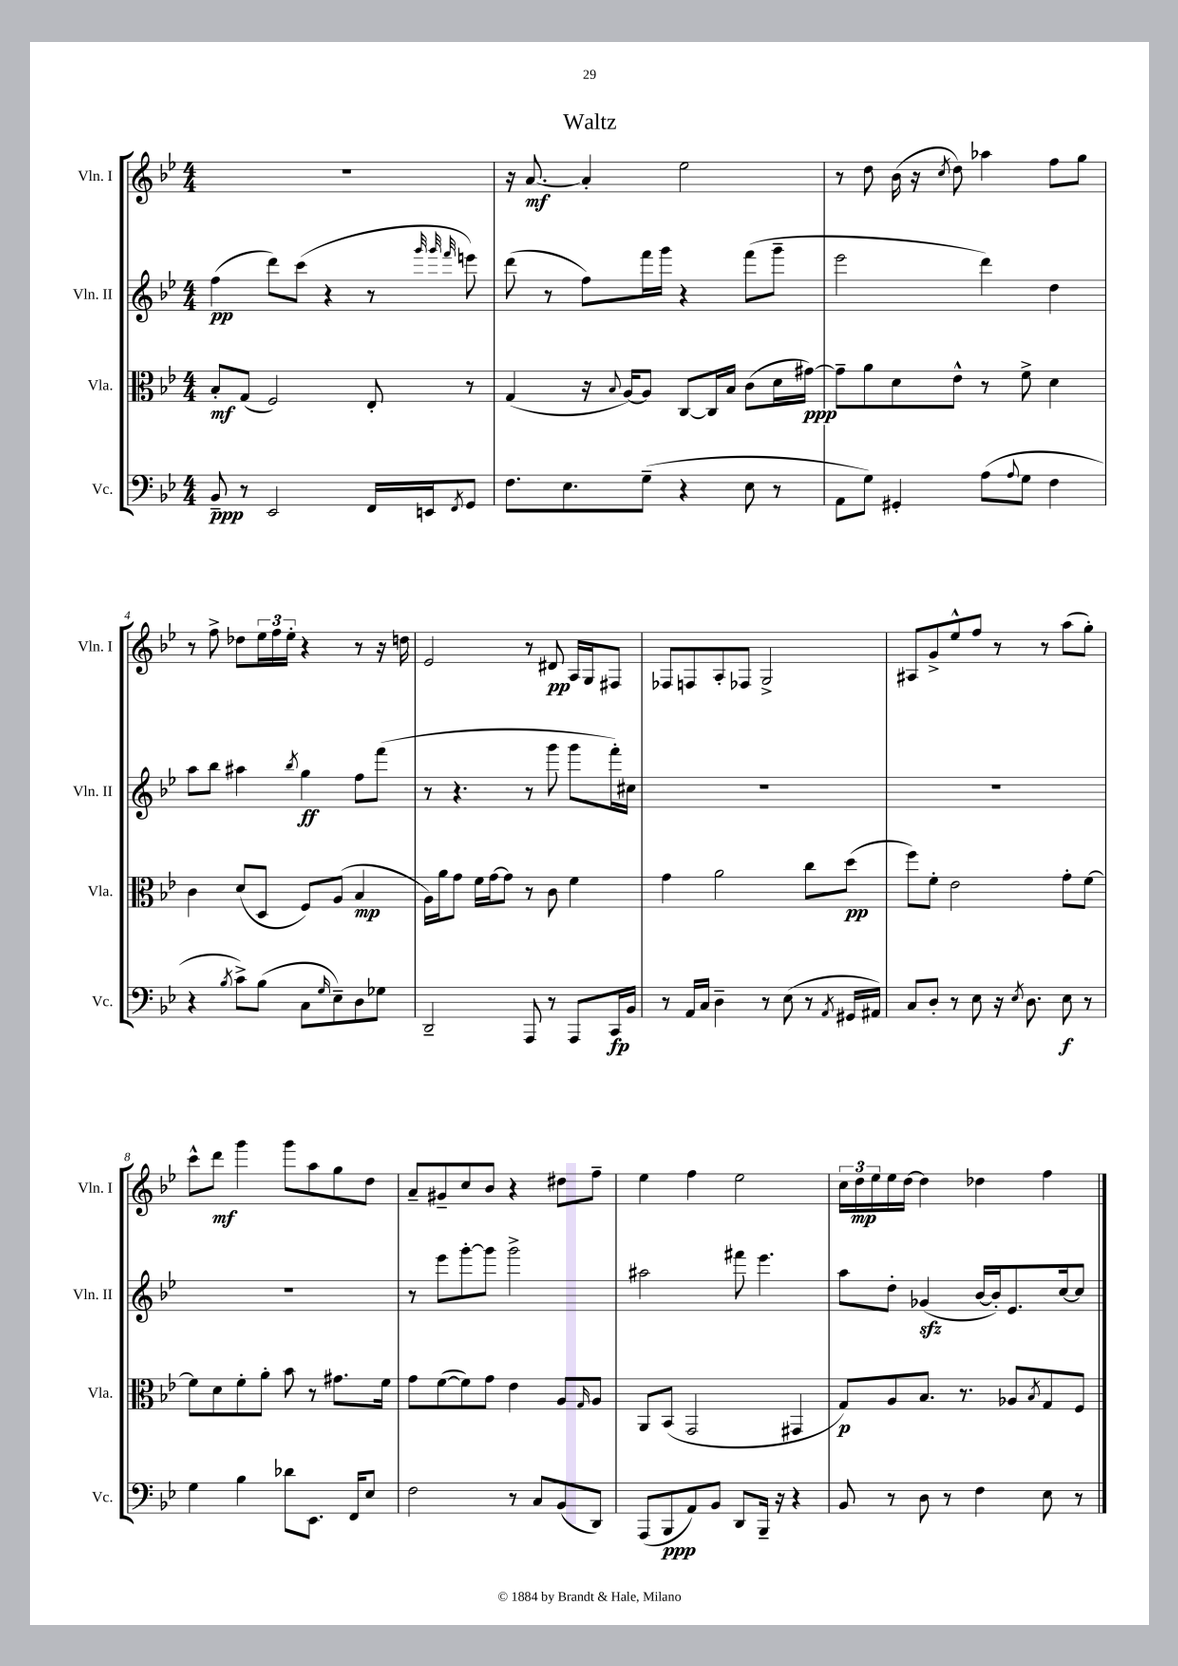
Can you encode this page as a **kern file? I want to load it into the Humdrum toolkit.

**kern	**dynam	**kern	**dynam	**kern	**dynam	**kern	**dynam
*part4	*part4	*part3	*part3	*part2	*part2	*part1	*part1
*staff4	*staff4	*staff3	*staff3	*staff2	*staff2	*staff1	*staff1
*I"Vc.	*	*I"Vla.	*	*I"Vln. II	*	*I"Vln. I	*
*I'Vc.	*	*I'Vla.	*	*I'Vln. II	*	*I'Vln. I	*
*clefF4	*	*clefC3	*	*clefG2	*	*clefG2	*
*k[b-e-]	*	*k[b-e-]	*	*k[b-e-]	*	*k[b-e-]	*
*M4/4	*	*M4/4	*	*M4/4	*	*M4/4	*
=1	=1	=1	=1	=1	=1	=1	=1
8BB-~/	ppp	8B-'/L	mf	(4ff\	pp	1r	.
8r	.	(8G/J	.	.	.	.	.
2EE-/	.	2F/)	.	8ddd\L)	.	.	.
.	.	.	.	(8ccc\J	.	.	.
.	.	.	.	4r	.	.	.
16FF/LL	.	8E-'/	.	8r	.	.	.
16EEn/J	.	.	.	.	.	.	.
.	.	.	.	32qqggg/	.	.	.
.	.	.	.	32qqggg/	.	.	.
8qFF/	.	.	.	32qqfff/	.	.	.
8GG/J	.	8r	.	8eeen\)	.	.	.
=2	=2	=2	=2	=2	=2	=2	=2
8.F\L	.	(4G/	.	(8ddd\	.	16r	.
.	.	.	.	.	.	[8.a/	mf
.	.	.	.	8r	.	.	.
8.E-\	.	.	.	.	.	.	.
.	.	16r	.	8ff\L)	.	4a'/]	.
.	.	8qqB-/	.	.	.	.	.
.	.	[16A/KL)	.	.	.	.	.
(8G~\J	.	8A/J]	.	16fff\L	.	.	.
.	.	.	.	16ggg\JJ	.	.	.
4r	.	[8C/L	.	4r	.	2ee-\	.
.	.	16C/L]	.	.	.	.	.
.	.	16B-/JJ	.	.	.	.	.
8E-\	.	(8c\L	.	(8fff\L	.	.	.
8r	.	16d\L	.	8ggg~\J	.	.	.
.	.	[16g#X\JJ)	ppp	.	.	.	.
=3	=3	=3	=3	=3	=3	=3	=3
8AA\L	.	8g#~\L]	.	2eee-\	.	8r	.
8G\J)	.	8a\	.	.	.	8dd\	.
4GG#X'/	.	8d\	.	.	.	(16b-\	.
.	.	.	.	.	.	16r	.
.	.	.	.	.	.	8qcc/	.
.	.	8e-^^\J	.	.	.	8dd\)	.
(8A\L	.	8r	.	4ddd\)	.	4aa-X\	.
8qqA/	.	.	.	.	.	.	.
8G\J	.	8f^\	.	.	.	.	.
4F\	.	4d\	.	4dd\	.	8ff\L	.
.	.	.	.	.	.	8gg\J	.
!!LO:LB:g=z
=4	=4	=4	=4	=4	=4	=4	=4
4r	.	4c\	.	8aa\L	.	8r	.
.	.	.	.	8bb-\J	.	8ff^\	.
8qB-/	.	.	.	.	.	.	.
8c^\L)	.	(8d/L	.	4aa#X\	.	8dd-X\L	.
(8B-\J	.	8D/J	.	.	.	24ee-\L	.
.	.	.	.	.	.	24ff\	.
.	.	.	.	.	.	24ee-'\JJ	.
.	.	.	.	8qbb-/	.	.	.
8C\L	.	8F/L)	.	4gg\	ff	4r	.
16qqG/	.	.	.	.	.	.	.
8E-~\)	.	(8A/J	.	.	.	.	.
8D\	.	4B-/	mp	8ff\L	.	8r	.
8G-X\J	.	.	.	(8fff\J	.	16r	.
.	.	.	.	.	.	16ddn\	.
=5	=5	=5	=5	=5	=5	=5	=5
2DD~/	.	16A\LL)	.	8r	.	2e-/	.
.	.	16a\J	.	.	.	.	.
.	.	8g\J	.	4.r	.	.	.
.	.	16f\LL	.	.	.	.	.
.	.	[16g\J	.	.	.	.	.
.	.	8g\J]	.	.	.	.	.
8AAA/	.	8r	.	8r	.	8r	.
8r	.	8c\	.	8ggg\	.	8d#X/	pp
8AAA/L	.	4f\	.	8ggg\L	.	16A/LL	.
.	.	.	.	.	.	16G/J	.
16CC/L	fp	.	.	16fff'\L)	.	8F#X/J	.
16BB-/JJ	.	.	.	16cc#X\JJ	.	.	.
=6	=6	=6	=6	=6	=6	=6	=6
8r	.	4g\	.	1r	.	8F-X/L	.
16AA/LL	.	.	.	.	.	8Fn/	.
16C/JJ	.	.	.	.	.	.	.
4D~\	.	2a\	.	.	.	8A'/	.
.	.	.	.	.	.	8F-X/J	.
8r	.	.	.	.	.	2G^/	.
(8E-\	.	.	.	.	.	.	.
8r	.	8cc\L	.	.	.	.	.
8qAA/	.	.	.	.	.	.	.
16GG#X/LL	.	(8dd\J	pp	.	.	.	.
16AA#X/JJ)	.	.	.	.	.	.	.
=7	=7	=7	=7	=7	=7	=7	=7
8C/L	.	8ff\L)	.	1r	.	8A#X/L	.
8D'/J	.	8f'\J	.	.	.	8g^/	.
8r	.	2e-\	.	.	.	8ee-^^/	.
8E-\	.	.	.	.	.	8ff/J	.
16r	.	.	.	.	.	8r	.
8qE-/	.	.	.	.	.	.	.
8.D\	.	.	.	.	.	.	.
.	.	.	.	.	.	8r	.
8E-\	f	8g'\L	.	.	.	(8aa\L	.
8r	.	[8f\J	.	.	.	8gg'\J)	.
!!LO:LB:g=z
=8	=8	=8	=8	=8	=8	=8	=8
4G\	.	8f\L]	.	1r	.	8ccc^^\L	.
.	.	8d\	.	.	.	8ddd\J	mf
4B-\	.	8f'\	.	.	.	4ggg\	.
.	.	8a'\J	.	.	.	.	.
8d-X\L	.	8b-\	.	.	.	8ggg\L	.
8.EE-\J	.	8r	.	.	.	8aa\	.
.	.	8.g#X\L	.	.	.	8gg\	.
16FF/KL	.	.	.	.	.	.	.
8E-/J	.	.	.	.	.	8dd\J	.
.	.	16f\Jk	.	.	.	.	.
=9	=9	=9	=9	=9	=9	=9	=9
2F\	.	8g\L	.	8r	.	8a~/L	.
.	.	([8f\	.	8eee-\L	.	8g#X~/	.
.	.	8f\])	.	[8ggg'\	.	8cc/	.
.	.	8g\J	.	8ggg\J]	.	8b-/J	.
8r	.	4e-\	.	2ggg^\	.	4r	.
8C/L	.	.	.	.	.	.	.
(8BB-/	.	8A/L	.	.	.	8dd#X\L	.
.	.	16qqG/	.	.	.	.	.
8DD/J)	.	8A/J	.	.	.	8ff~\J	.
=10	=10	=10	=10	=10	=10	=10	=10
(8AAA/L	.	8AA/L	.	2aa#X\	.	4ee-\	.
8BBB-/	ppp	(8BB-/J	.	.	.	.	.
8AA/)	.	2GG/	.	.	.	4ff\	.
8BB-/J	.	.	.	.	.	.	.
8DD/L	.	.	.	8fff#X\	.	2ee-\	.
16BBB-~/Jk	.	.	.	4.eee-\	.	.	.
16r	.	.	.	.	.	.	.
4r	.	4GG#X/	.	.	.	.	.
=11	=11	=11	=11	=11	=11	=11	=11
8BB-/	.	8G/L)	p	8aa\L	.	24cc\LL	.
.	.	.	.	.	.	24dd\	mp
.	.	.	.	.	.	24ee-\	.
8r	.	8A/	.	8dd'\J	.	16ee-\	.
.	.	.	.	.	.	[16dd\JJ	.
8D\	.	8.B-/J	.	(4g-Xzz/	.	4dd\]	.
8r	.	.	.	.	.	.	.
.	.	8.r	.	.	.	.	.
4F\	.	.	.	[16b-/LL	.	4dd-X\	.
.	.	.	.	16b-'/J])	.	.	.
.	.	8A-X/L	.	8.e-/	.	.	.
.	.	8qB-/	.	.	.	.	.
8E-\	.	8G/	.	.	.	4ff\	.
.	.	.	.	[16cc/k	.	.	.
8r	.	8F/J	.	8cc/J]	.	.	.
==	==	==	==	==	==	==	==
*-	*-	*-	*-	*-	*-	*-	*-
